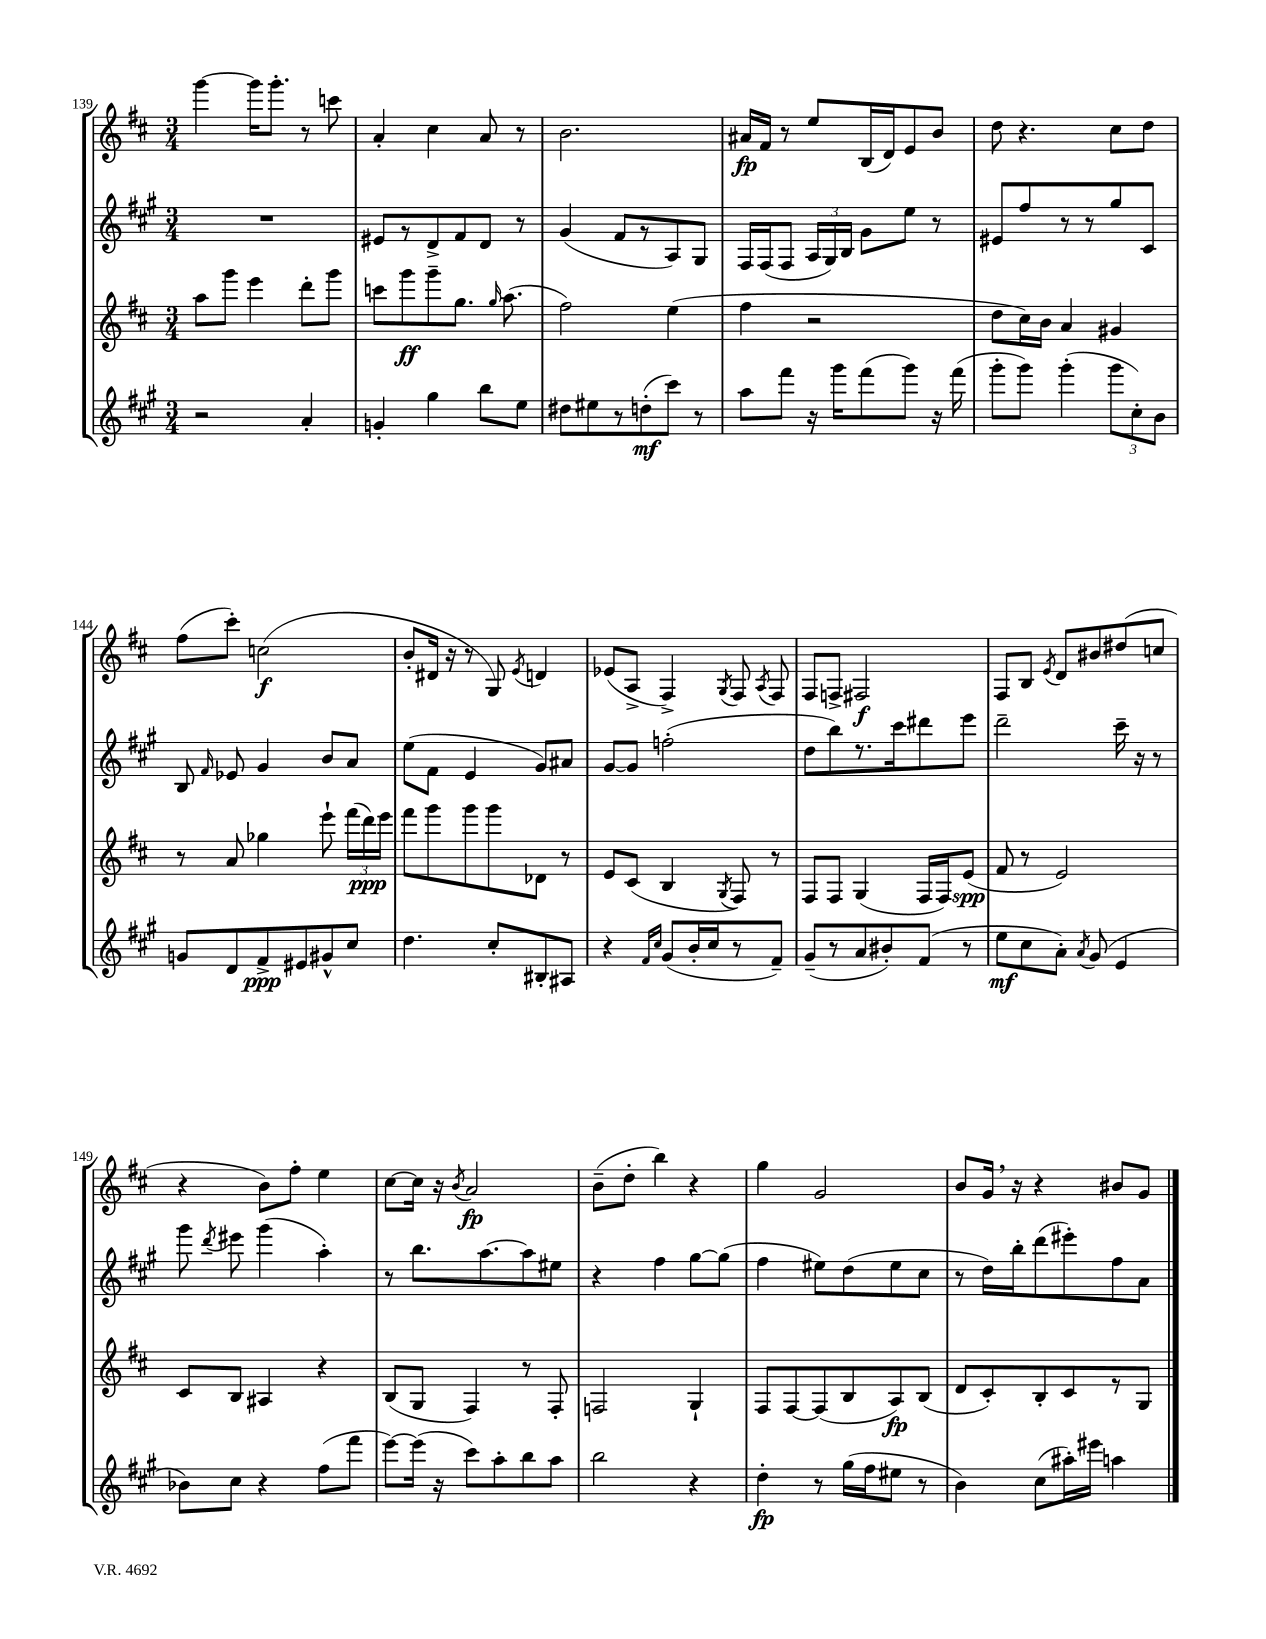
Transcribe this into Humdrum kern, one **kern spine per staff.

**kern	**dynam	**kern	**dynam	**kern	**kern	**dynam
*part4	*part4	*part3	*part3	*part2	*part1	*part1
*staff4	*staff4	*staff3	*staff3	*staff2	*staff1	*staff1
*clefG2	*	*clefG2	*	*clefG2	*clefG2	*
*k[f#c#g#]	*	*k[f#c#]	*	*k[f#c#g#]	*k[f#c#]	*
*M3/4	*	*M3/4	*	*M3/4	*M3/4	*
=139	=139	=139	=139	=139	=139	=139
2r	.	8aa\L	.	2.r	[4ggg\	.
.	.	8ggg\J	.	.	.	.
.	.	4eee\	.	.	16ggg\KL]	.
.	.	.	.	.	8.ggg'\J	.
4a'/	.	8ddd'\L	.	.	8r	.
.	.	8ggg\J	.	.	8cccn\	.
=140	=140	=140	=140	=140	=140	=140
4gn'/	.	8cccn\L	.	8e#X/L	4a'/	.
.	.	8ggg\	ff	8r	.	.
4gg#\	.	8ggg~\	.	8d^/	4cc#\	.
.	.	8.gg\J	.	8f#/	.	.
8bb\L	.	.	.	8d/J	8a/	.
.	.	16qqgg/	.	.	.	.
.	.	(8.aa\	.	.	.	.
8ee\J	.	.	.	8r	8r	.
=141	=141	=141	=141	=141	=141	=141
8dd#X\L	.	2ff#\)	.	(4g#/	2.b\	.
8ee#X\	.	.	.	.	.	.
8r	.	.	.	8f#/L	.	.
(8ddn'\	mf	.	.	8r	.	.
8ccc#\J)	.	(4ee\	.	8A/)	.	.
8r	.	.	.	8G#/J	.	.
=142	=142	=142	=142	=142	=142	=142
8aa\L	.	4ff#\	.	16F#/LL	16a#X/LL	fp
.	.	.	.	(16F#/J	16f#/JJ	.
8fff#\J	.	.	.	8F#/J	8r	.
16r	.	2r	.	24A/LL	8ee/L	.
.	.	.	.	24G#/)	.	.
16ggg#\KL	.	.	.	.	.	.
.	.	.	.	24B/JJ	.	.
(8fff#\	.	.	.	8g#\L	(16B/L	.
.	.	.	.	.	16d/J)	.
8ggg#\J)	.	.	.	8ee\J	8e/	.
16r	.	.	.	8r	8b/J	.
(16fff#\	.	.	.	.	.	.
=143	=143	=143	=143	=143	=143	=143
8ggg#'\L	.	8dd\L	.	8e#X/L	8dd\	.
8ggg#\J)	.	16cc#\L)	.	8ff#/	4.r	.
.	.	16b\JJ	.	.	.	.
(4ggg#'\	.	4a/	.	8r	.	.
.	.	.	.	8r	.	.
12ggg#\L	.	4g#X/	.	8gg#/	8cc#\L	.
12cc#'\)	.	.	.	.	.	.
.	.	.	.	8c#/J	8dd\J	.
12b\J	.	.	.	.	.	.
!!LO:LB:g=z
=144	=144	=144	=144	=144	=144	=144
8gn/L	.	8r	.	8B/	(8ff#\L	.
.	.	.	.	16qqf#/	.	.
8d/	.	8a/	.	8e-X/	8ccc#'\J)	.
8f#^/	ppp	4gg-X\	.	4g#/	(2ccn\	f
8e#X/	.	.	.	.	.	.
8g#X^^/	.	8eee`\	.	8b/L	.	.
8cc#/J	.	(24fff#\LL	.	8a/J	.	.
.	.	24ddd\)	ppp	.	.	.
.	.	24eee\JJ	.	.	.	.
=145	=145	=145	=145	=145	=145	=145
4.dd\	.	8fff#\L	.	(8ee\L	8b'/L	.
.	.	8ggg\	.	8f#\J	16d#X/Jk	.
.	.	.	.	.	16r	.
.	.	8ggg\	.	4e/	8r	.
8cc#'/L	.	8ggg\	.	.	8G/)	.
.	.	.	.	.	8qe/	.
8B#X'/	.	8d-X\J	.	8g#/L)	4dn/	.
8A#X/J	.	8r	.	8a#X/J	.	.
=146	=146	=146	=146	=146	=146	=146
4r	.	8e/L	.	[8g#/L	(8e-X/L	.
.	.	(8c#/J	.	8g#/J]	8A^/J	.
16qqf#/LL	.	.	.	.	.	.
16qqcc#/JJ	.	.	.	.	.	.
(8g#/L	.	4B/	.	(2ffn'\	4F#^/)	.
16b'/L	.	.	.	.	.	.
16cc#/J	.	.	.	.	.	.
.	.	8qG/	.	.	8qG/	.
8r	.	8F#/)	.	.	8F#/	.
.	.	.	.	.	8qA/	.
8f#~/J)	.	8r	.	.	8F#/	.
=147	=147	=147	=147	=147	=147	=147
(8g#~/L	.	8F#/L	.	8dd\L	8F#/L	.
8r	.	8F#/J	.	8bb\)	8Fn^/J	.
8a/	.	(4G/	.	8.r	2F#X/	f
8b#X'/)	.	.	.	.	.	.
.	.	.	.	16ccc#\k	.	.
(8f#/J	.	16F#/LL	.	8ddd#X\	.	.
.	.	16F#/J)	.	.	.	.
8r	.	(8e/J	spp	8eee\J	.	.
=148	=148	=148	=148	=148	=148	=148
8ee\L	mf	8f#/	.	2ddd~\	8F#/L	.
8cc#\	.	8r	.	.	8B/J	.
.	.	.	.	.	8qe/	.
8a'\J)	.	2e/)	.	.	8d/L	.
8qa/	.	.	.	.	.	.
(8g#/	.	.	.	.	8b#X/	.
4e/	.	.	.	16ccc#~\	(8dd#X/	.
.	.	.	.	16r	.	.
.	.	.	.	8r	8ccn/J	.
!!LO:LB:g=z
=149	=149	=149	=149	=149	=149	=149
8b-X\L)	.	8c#/L	.	8ggg#\	4r	.
.	.	.	.	8qddd/	.	.
8cc#\J	.	8B/J	.	8eee#X\	.	.
4r	.	4A#X/	.	(4ggg#\	8b\L)	.
.	.	.	.	.	8ff#'\J	.
(8ff#\L	.	4r	.	4aa'\)	4ee\	.
8fff#\J	.	.	.	.	.	.
=150	=150	=150	=150	=150	=150	=150
[8eee\L)	.	(8B/L	.	8r	[8cc#\L	.
(16eee\Jk]	.	8G/J	.	8.bb\L	16cc#\Jk]	.
16r	.	.	.	.	16r	.
.	.	.	.	.	8qb/	.
8ccc#\L)	.	4F#/)	.	.	2a/	fp
.	.	.	.	[8.aa\	.	.
8aa'\	.	.	.	.	.	.
8bb\	.	8r	.	8aa\]	.	.
8aa\J	.	8F#'/	.	8ee#X\J	.	.
=151	=151	=151	=151	=151	=151	=151
2bb\	.	2Fn/	.	4r	(8b~\L	.
.	.	.	.	.	8dd'\J	.
.	.	.	.	4ff#\	4bb\)	.
4r	.	4G`/	.	[8gg#\L	4r	.
.	.	.	.	(8gg#\J]	.	.
=152	=152	=152	=152	=152	=152	=152
4dd'\	fp	8F#/L	.	4ff#\	4gg\	.
.	.	[8F#/	.	.	.	.
8r	.	(8F#/]	.	8ee#X\L)	2g/	.
(16gg#\LL	.	8B/	.	(8dd\	.	.
16ff#\J	.	.	.	.	.	.
8ee#X\J	.	8A/)	fp	8ee#\	.	.
8r	.	(8B/J	.	8cc#\J	.	.
=153	=153	=153	=153	=153	=153	=153
4b\)	.	8d/L	.	8r	8b/L	.
.	.	8c#'/)	.	16dd\LL)	16g,/Jk	.
.	.	.	.	16bb'\J	16r	.
(8cc#\L	.	8B'/	.	(8ddd\	4r	.
16aa#X'\L)	.	8c#/	.	8eee#X'\)	.	.
16eee#X\JJ	.	.	.	.	.	.
4aan\	.	8r	.	8ff#\	8b#X/L	.
.	.	8G/J	.	8a\J	8g/J	.
==	==	==	==	==	==	==
*-	*-	*-	*-	*-	*-	*-
